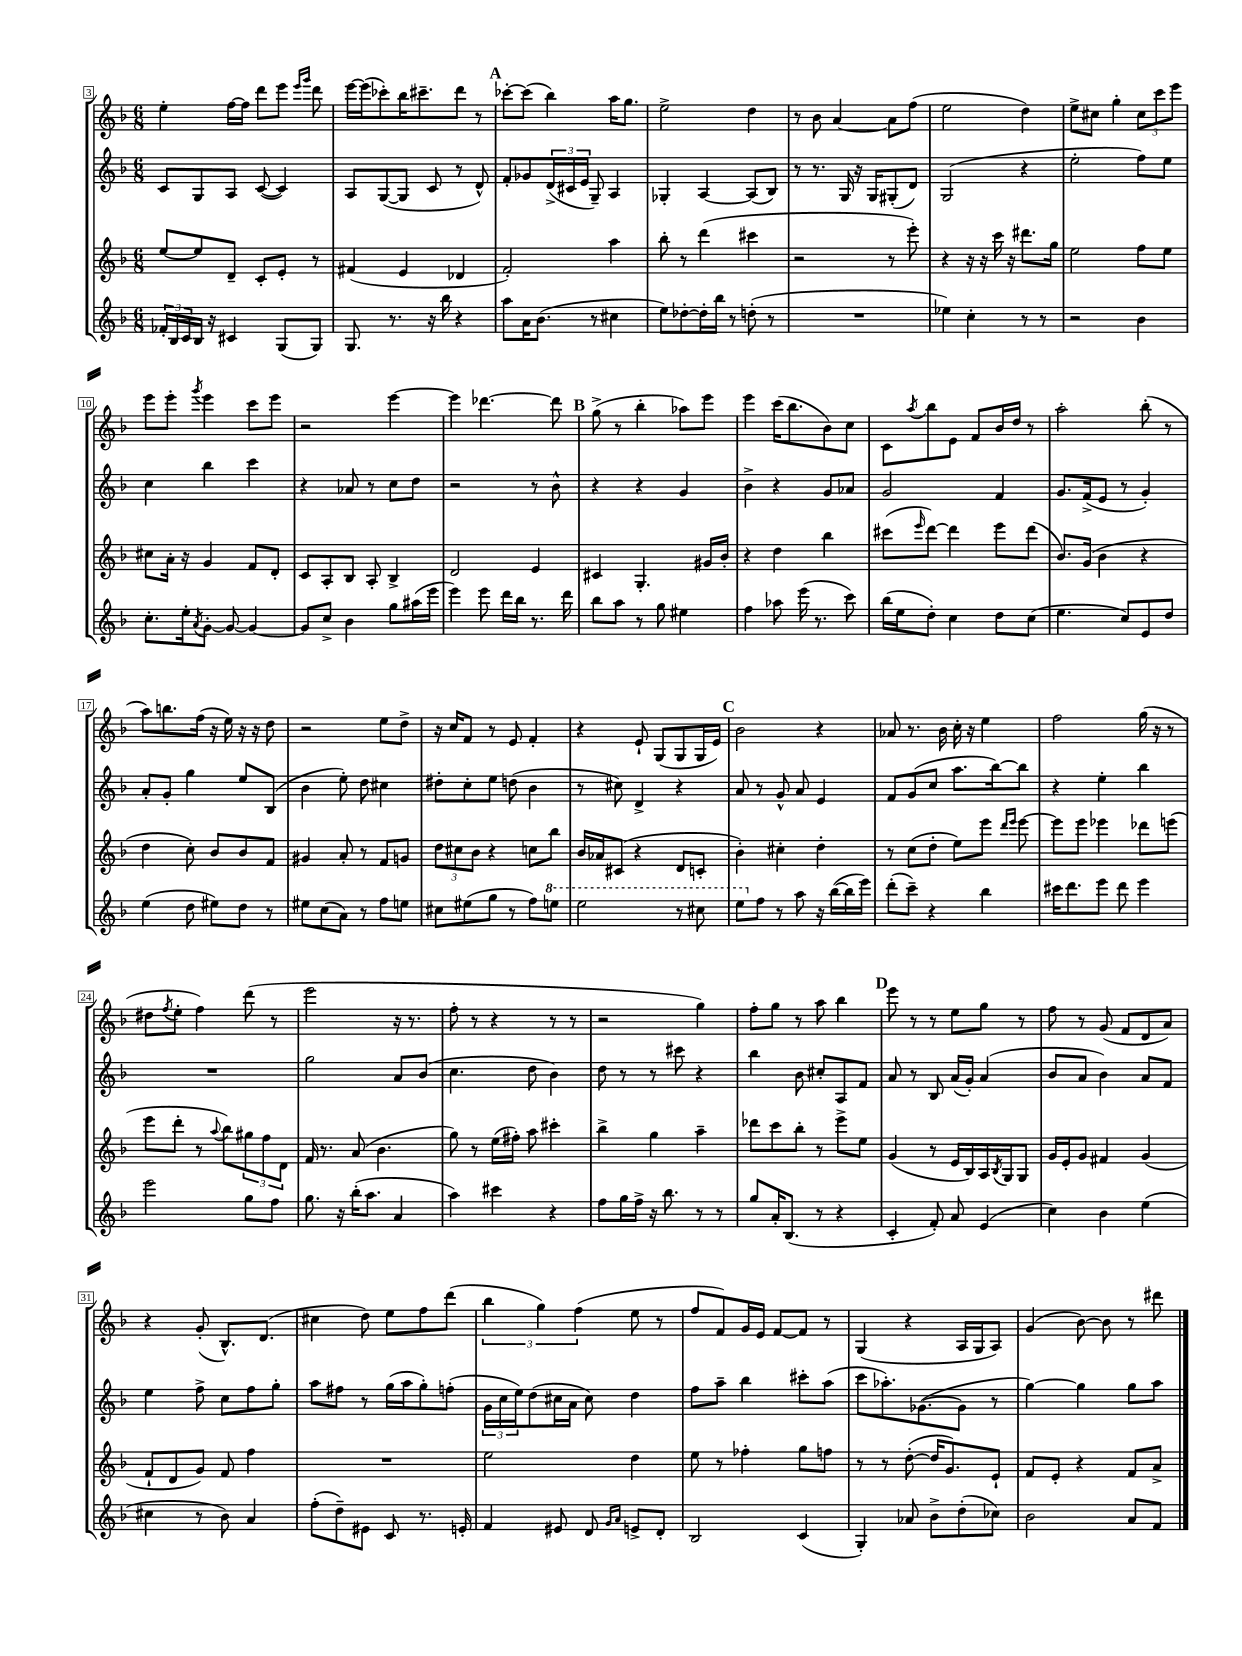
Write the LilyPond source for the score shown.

<<
\new StaffGroup <<
\new Staff = "s0" {
    \clef treble \key f \major \numericTimeSignature \time 6/8
    e''4-. f''16~ f''16 d'''8 e'''8 \grace { e'''16 g'''16 } d'''8 |
    e'''16~ e'''16( ces'''8-.) bes''16 cis'''8.-- d'''8 r8 |
    \mark \markup { \bold "A" } ces'''8~-. ces'''8( bes''4) a''16 g''8. |
    e''2-> d''4 |
    r8 bes'8 a'4~ a'8 f''8( |
    e''2 d''4) |
    e''8-> cis''8 g''4-. \tuplet 3/2 { cis''8 c'''8 e'''8 } |
    e'''8 e'''8-. \acciaccatura { g'''8 } e'''4 c'''8 e'''8 |
    r2 e'''4~ |
    e'''4 des'''4.~ des'''8 |
    \mark \markup { \bold "B" } g''8->( r8 bes''4-. aes''8) e'''8 |
    e'''4 c'''16( bes''8. bes'8) c''8 |
    c'8 \acciaccatura { a''8 } bes''8 e'8 f'8 bes'16 d''16 r8 |
    a''2-. bes''8-.( r8 |
    a''8) b''8. f''16( r16 e''16) r16 r16 d''8 |
    r2 e''8 d''8-> |
    r16 c''16 f'8 r8 e'8 f'4-. |
    r4 e'8-! g8( g8 g16 e'16) |
    \mark \markup { \bold "C" } bes'2 r4 |
    aes'8 r8. bes'16 c''16-. r16 e''4 |
    f''2 g''16( r16 r8 |
    dis''8 \acciaccatura { f''8 } e''8-. f''4) d'''8( r8 |
    e'''2 r16 r8. |
    f''8-. r8 r4 r8 r8 |
    r2 g''4) |
    f''8-. g''8 r8 a''8 bes''4 |
    \mark \markup { \bold "D" } e'''8 r8 r8 e''8 g''8 r8 |
    f''8 r8 g'8( f'8 d'8 a'8) |
    r4 g'8-.( bes8.-^) d'8.( |
    cis''4 d''8) e''8 f''8 d'''8( |
    \tuplet 3/2 { bes''4 g''4) f''4( } e''8 r8 |
    f''8 f'8) g'16 e'16 f'8~ f'8 r8 |
    g4( r4 a16 g16 a8) |
    g'4( bes'8~) bes'8 r8 dis'''8 \bar "|." |
}
\new Staff = "s1" {
    \clef treble \key f \major \numericTimeSignature \time 6/8
    c'8 g8 a8 c'8~( c'4) |
    a8 g8~( g8 c'8 r8 d'8-^) |
    \mark \markup { \bold "A" } f'8-. ges'8 \tuplet 3/2 { d'16->( cis'16 e'16 } g8--) a4 |
    ges4-. a4~ a8( bes8) |
    r8 r8. g16 r16 g16 gis8-.( d'8) |
    g2( r4 |
    e''2-. f''8) e''8 |
    c''4 bes''4 c'''4 |
    r4 aes'8 r8 c''8 d''8 |
    r2 r8 bes'8-^ |
    \mark \markup { \bold "B" } r4 r4 g'4 |
    bes'4-> r4 g'8 aes'8 |
    g'2 f'4 |
    g'8. f'16->( e'8 r8 g'4-.) |
    a'8-. g'8-. g''4 e''8 bes8( |
    bes'4 e''8-.) d''8 cis''4 |
    dis''8-. c''8-. e''8 d''8( bes'4 |
    r8 cis''8) d'4-> r4 |
    \mark \markup { \bold "C" } a'8 r8 g'8-^ a'8 e'4 |
    f'8 g'8( c''8 a''8. bes''16~) bes''8 |
    r4 e''4-. bes''4 |
    R2. |
    g''2 a'8 bes'8( |
    c''4. d''8 bes'4) |
    d''8 r8 r8 cis'''8 r4 |
    bes''4 bes'8 cis''8-. a8 f'8 |
    \mark \markup { \bold "D" } a'8 r8 bes8 a'16( g'16-.) a'4( |
    bes'8 a'8 bes'4) a'8 f'8 |
    e''4 f''8-> c''8 f''8 g''8-. |
    a''8 fis''8 r8 g''16( a''16 g''8-.) f''8-.( |
    \tuplet 3/2 { g'16 c''16 e''16) } d''8( cis''16 a'16 cis''8) d''4 |
    f''8 a''8-- bes''4 cis'''8-. a''8( |
    c'''8 aes''8.-.) ges'8.~( ges'8 r8 |
    g''4~) g''4 g''8 a''8 \bar "|." |
}
\new Staff = "s2" {
    \clef treble \key f \major \numericTimeSignature \time 6/8
    e''8~ e''8 d'8-- c'8-. e'8-. r8 |
    fis'4( e'4 des'4 |
    \mark \markup { \bold "A" } f'2-.) a''4 |
    bes''8-. r8 d'''4( cis'''4 |
    r2 r8 e'''8-.) |
    r4 r16 r16 c'''16 r16 dis'''8. g''16 |
    e''2 f''8 e''8 |
    cis''8 a'16-. r16 g'4 f'8 d'8-. |
    c'8 a8-. bes8 a8-. bes4-> |
    d'2 e'4 |
    \mark \markup { \bold "B" } cis'4 g4.-. gis'16 bes'16-. |
    r4 d''4 bes''4 |
    cis'''8( \grace { e'''16 } d'''8~) d'''4 e'''8 d'''8( |
    bes'8.) g'16( bes'4 r4 |
    d''4 c''8-.) bes'8 bes'8 f'8 |
    gis'4 a'8-. r8 f'8 g'8 |
    \tuplet 3/2 { d''8 cis''8 bes'8 } r4 c''8 bes''8 |
    bes'16 aes'16 cis'8( r4 d'8 c'8-. |
    \mark \markup { \bold "C" } bes'4-.) cis''4-. d''4-. |
    r8 c''8( d''8-. e''8) e'''8 \grace { d'''16 e'''16 } e'''8~ |
    e'''8 e'''8 ees'''4 des'''8 e'''8( |
    e'''8 d'''8-. r8 \appoggiatura { a''8 } bes''8) \tuplet 3/2 { gis''8 f''8 d'8 } |
    f'16 r8. a'8( bes'4. |
    g''8) r8 e''16( fis''16-.) a''8 cis'''4-. |
    bes''4-> g''4 a''4-- |
    des'''8 c'''8 bes''8-. r8 e'''8-> e''8 |
    \mark \markup { \bold "D" } g'4( r8 e'16 bes16) a16 \acciaccatura { bes8 } g16 g8 |
    g'16 e'16-. g'8 fis'4 g'4( |
    f'8-! d'8 g'8) f'8 f''4 |
    R2. |
    e''2 d''4 |
    e''8 r8 fes''4-. g''8 f''8 |
    r8 r8 d''8~-.( d''16 g'8.) e'8-! |
    f'8 e'8-. r4 f'8 a'8-> \bar "|." |
}
\new Staff = "s3" {
    \clef treble \key f \major \numericTimeSignature \time 6/8
    \tuplet 3/2 { fes'16-. bes16 c'16 } bes16 r16 cis'4 g8( g8) |
    g8. r8. r16 bes''16 r4 |
    \mark \markup { \bold "A" } a''8 a'16 bes'8.( r8 cis''4 |
    e''8) des''8~-. des''16-. bes''16 r8 d''8-.( r8 |
    R2. |
    ees''4) c''4-. r8 r8 |
    r2 bes'4 |
    c''8.-. e''16-. \acciaccatura { a'8 } g'8~-. g'8~ g'4~ |
    g'8 c''8-> bes'4 g''8 ais''16( e'''16 |
    e'''4) e'''8 d'''16 bes''16 r8. d'''16 |
    \mark \markup { \bold "B" } bes''8 a''8 r8 g''8 eis''4 |
    f''4 aes''8 e'''16( r8. c'''8) |
    bes''16( e''16 d''8-.) c''4 d''8 c''8( |
    e''4. c''8) e'8 d''8 |
    e''4( d''8 eis''8) d''8 r8 |
    eis''8 c''8( a'8) r8 f''8 e''8 |
    cis''8 eis''8( g''8 r8 f''8) \ottava #1 e'''!8 |
    e'''2 r8 cis'''8 |
    \mark \markup { \bold "C" } e'''8 \ottava #0 f''8 r8 a''8 r16 bes''16~( bes''16 e'''16) |
    d'''8-.( c'''8--) r4 bes''4 |
    cis'''16 d'''8. e'''8 d'''8 e'''4 |
    e'''2 g''8 f''8 |
    g''8. r16 bes''16-.( a''8. a'4 |
    a''4) cis'''4 r4 |
    f''8 g''16 f''16-> r16 bes''8. r8 r8 |
    g''8 a'16-. bes8.( r8 r4 |
    \mark \markup { \bold "D" } c'4-. f'8-.) a'8 e'4( |
    c''4) bes'4 e''4( |
    cis''4 r8 bes'8) a'4 |
    f''8-.( d''8--) eis'8 c'8 r8. e'16-. |
    f'4 eis'8 d'8 \grace { g'16 a'16 } e'8-> d'8-. |
    bes2 c'4( |
    g4-.) aes'8 bes'8-> d''8-.( ces''8) |
    bes'2 a'8 f'8 \bar "|." |
}
>>
>>
\layout { \context { \Score currentBarNumber = #3 \override BarNumber.stencil = #(make-stencil-boxer 0.1 0.3 ly:text-interface::print) } }
